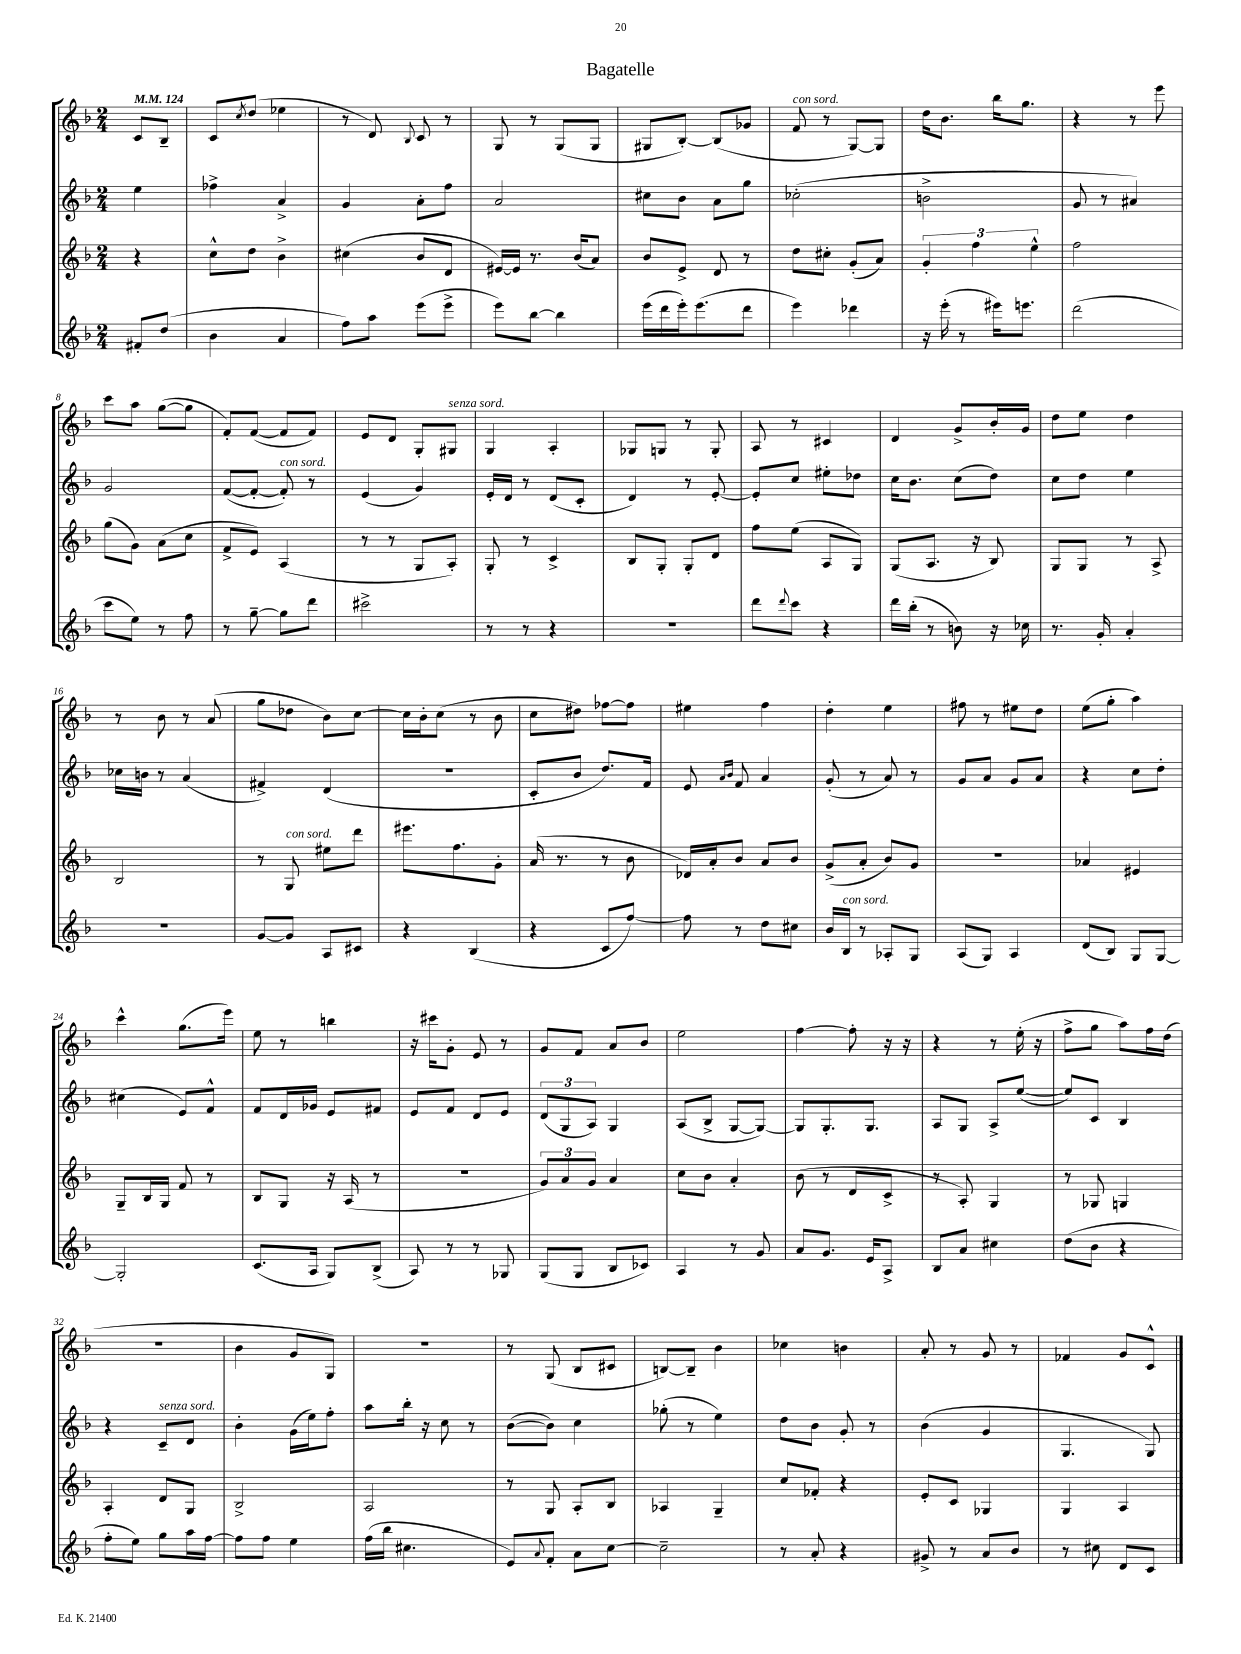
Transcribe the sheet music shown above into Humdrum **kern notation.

**kern	**kern	**kern	**kern
*part4	*part3	*part2	*part1
*staff4	*staff3	*staff2	*staff1
*clefG2	*clefG2	*clefG2	*clefG2
*k[b-]	*k[b-]	*k[b-]	*k[b-]
*M2/4	*M2/4	*M2/4	*M2/4
*MM124	*MM124	*MM124	*MM124
=	=	=	=
8f#X'/L	4r	4ee\	8c/L
(8dd/J	.	.	8B-~/J
=1	=1	=1	=1
4b-\	8cc^^\L	4ff-X^\	8c/L
.	.	.	8qcc/
.	8dd\J	.	(8dd/J
4a/	4b-^\	4a^/	4ee-X\
=2	=2	=2	=2
8ff\L)	(4cc#X\	4g/	8r
8aa\J	.	.	8d/)
.	.	.	8qqB-/
(8eee\L	8b-/L	8a'\L	8c/
8eee^\J	8d/J	8ff\J	8r
=3	=3	=3	=3
8eee\L)	[16e#X/LL)	2a/	8G/
.	16e#/JJ]	.	.
[8bb-\J	8.r	.	8r
4bb-\]	.	.	(8G/L
.	(16b-/KL	.	.
.	8a/J)	.	8G/J
=4	=4	=4	=4
(16eee\LL	8b-/L	8cc#X\L	8G#X/L
16ddd\	.	.	.
16eee'\J)	8e^/J	8b-\J	[8B-'/J)
(8.eee\	.	.	.
.	8d/	8a\L	(8B-/L]
8ddd\J	8r	8gg\J	8g-X/J
=5	=5	=5	=5
!	!	!	!LO:TX:a:i:t=con sord.
4eee\)	8dd\L	(2cc-X'\	8f/
.	8cc#X'\J	.	8r
4ddd-X\	(8g'/L	.	[8G/L)
.	8a/J)	.	8G/J]
=6	=6	=6	=6
16r	6g'/	2bn^\	16dd\KL
(16eee'\	.	.	8.b-\J
8r	.	.	.
.	6ff\	.	.
16eee#X\KL)	.	.	16bb-\KL
8.eeen\J	.	.	8.gg\J
.	6ee^^\	.	.
=7	=7	=7	=7
(2ddd\	2ff\	8g/	4r
.	.	8r	.
.	.	4a#X/)	8r
.	.	.	8eee\
!!LO:LB:g=z
=8	=8	=8	=8
8ccc\L	(8gg\L	2g/	8ccc\L
8ee\J)	8g\J)	.	8aa\J
8r	(8a\L	.	([8gg\L
8ff\	8cc\J	.	8gg\J]
=9	=9	=9	=9
8r	8f^/L	([8f/L	8f'/L)
[8gg~\	8e/J)	8f'/J_	([8f/J
!	!	!LO:TX:a:i:t=con sord.	!
8gg\L]	(4A/	8f'/])	8f/L]
8ddd\J	.	8r	8f/J)
=10	=10	=10	=10
2ccc#X^\	8r	(4e/	8e/L
.	8r	.	8d/J
.	8G/L	4g/)	8G'/L
!	!	!	!LO:TX:a:i:t=senza sord.
.	8A'/J)	.	8G#X/J
=11	=11	=11	=11
8r	8G'/	16e'/LL	4G/
.	.	16d/JJ	.
8r	8r	8r	.
4r	4c^/	(8d/L	4A'/
.	.	8c'/J	.
=12	=12	=12	=12
2r	8B-/L	4d/)	8G-X/L
.	8G'/J	.	8Gn/J
.	8G'/L	8r	8r
.	8d/J	[8e'/	8G'/
=13	=13	=13	=13
8ddd\L	8ff\L	8e'/L]	8A/
8qqddd/	.	.	.
8ccc\J	(8ee\J	8cc/J	8r
4r	8A/L	8ee#X'\L	4c#X/
.	8G/J)	8dd-X\J	.
=14	=14	=14	=14
16ddd\LL	(8G/L	16cc\KL	4d/
(16bb-'\JJ	.	8.b-\J	.
8r	8.A/J	.	.
8bn\)	.	(8cc\L	8g^/L
.	16r	.	.
16r	8B-/)	8dd\J)	16b-'/L
16cc-X\	.	.	16g/JJ
=15	=15	=15	=15
8.r	8G/L	8cc\L	8dd\L
.	8G/J	8dd\J	8ee\J
16g'/	.	.	.
4a'/	8r	4ee\	4dd\
.	8A^/	.	.
!!LO:LB:g=z
=16	=16	=16	=16
2r	2B-/	16cc-X\LL	8r
.	.	16bn\JJ	.
.	.	8r	8b-\
.	.	(4a/	8r
.	.	.	(8a/
=17	=17	=17	=17
[8g/L	8r	4f#X^/)	8gg\L
!	!LO:TX:a:i:t=con sord.	!	!
8g/J]	8G/	.	8dd-X\J
8A/L	8ee#X\L	(4d/	8b-\L)
8c#X/J	8ddd\J	.	[8cc\J
=18	=18	=18	=18
4r	8.eee#X\L	2r	16cc\LL]
.	.	.	16b-'\J
.	.	.	(8cc\J
.	8.ff\	.	.
(4B-/	.	.	8r
.	8g'\J	.	8b-\
=19	=19	=19	=19
4r	(16a/	8c'/L	8cc\L
.	8.r	.	.
.	.	8b-/J	8dd#X\J)
8c/L	8r	8.dd/L)	[8ff-X\L
[8ff/J)	8b-\	.	8ff-\J]
.	.	16f/Jk	.
=20	=20	=20	=20
8ff\]	16d-X/LL)	8e/	4ee#X\
.	16a'/J	.	.
.	.	16qqa/LL	.
.	.	16qqb-/JJ	.
8r	8b-/J	8f/	.
8dd\L	8a/L	4a/	4ff\
8cc#X\J	8b-/J	.	.
=21	=21	=21	=21
16b-/LL	(8g^/L	(8g'/	4dd'\
!LO:TX:a:i:t=con sord.	!	!	!
16B-/JJ	.	.	.
8r	8a'/J	8r	.
8A-X'/L	8b-/L)	8a/)	4ee\
8G/J	8g/J	8r	.
=22	=22	=22	=22
(8A/L	2r	8g/L	8ff#X\
8G/J)	.	8a/J	8r
4A/	.	8g/L	8ee#X\L
.	.	8a/J	8dd\J
=23	=23	=23	=23
(8d/L	4a-X/	4r	(8ee\L
8B-/J)	.	.	8gg'\J
8G/L	4e#X/	8cc\L	4aa\)
[8G/J	.	8dd'\J	.
!!LO:LB:g=z
=24	=24	=24	=24
2G'/]	8G~/L	(4cc#X\	4ccc^^\
.	16B-/L	.	.
.	16G/JJ	.	.
.	8f/	8e/L)	(8.gg\L
.	8r	8f^^/J	.
.	.	.	16eee\Jk)
=25	=25	=25	=25
(8.c/L	8B-/L	8f/L	8ee\
.	8G/J	16d/L	8r
16A/Jk	.	16g-X/JJ	.
8G/L)	16r	8e/L	4bbn\
.	(16A/	.	.
(8B-^/J	8r	8f#X/J	.
=26	=26	=26	=26
8A/)	2r	8e/L	16r
.	.	.	16ccc#X\KL
8r	.	8f/J	8g'\J
8r	.	8d/L	8e/
8G-X/	.	8e/J	8r
=27	=27	=27	=27
(8G/L	12g/L)	(12d/L	8g/L
.	12a/	12G/	.
8G/J	.	.	8f/J
.	12g/J	12A/J)	.
8B-/L	4a/	4G/	8a/L
8c-X/J)	.	.	8b-/J
=28	=28	=28	=28
4A/	8cc\L	(8A/L	2ee\
.	8b-\J	8B-^/J	.
8r	4a'/	[8G/L	.
8g/	.	8G/J_)	.
=29	=29	=29	=29
8a/L	(8b-\	8G/L]	[4ff\
8.g/J	8r	8.G'/	.
.	8d/L	.	8ff'\]
16e/KL	.	8.G/J	.
8A^/J	8c^/J	.	16r
.	.	.	16r
=30	=30	=30	=30
8B-/L	8r	8A/L	4r
8a/J	8A'/)	8G/J	.
4cc#X\	4G/	8A^/L	8r
.	.	([8ee/J	(16ee'\
.	.	.	16r
=31	=31	=31	=31
(8dd\L	8r	8ee/L])	8ff^\L
8b-\J	8G-X/	8c/J	8gg\J
4r	4Gn/	4B-/	8aa\L)
.	.	.	16ff\L
.	.	.	(16dd\JJ
!!LO:LB:g=z
=32	=32	=32	=32
8ff'\L	4A'/	4r	2r
8ee\J)	.	.	.
!	!	!LO:TX:a:i:t=senza sord.	!
8gg\L	8d/L	8c~/L	.
16aa\L	8G/J	8d/J	.
[16ff\JJ	.	.	.
=33	=33	=33	=33
8ff\L]	2B-^/	4b-'\	4b-\
8ff\J	.	.	.
4ee\	.	(16g\LL	8g/L
.	.	16ee\J)	.
.	.	8ff'\J	8G/J)
=34	=34	=34	=34
(16ff\LL	2A/	8aa\L	2r
16bb-\JJ	.	.	.
4.cc#X\	.	16bb-'\Jk	.
.	.	16r	.
.	.	8cc\	.
.	.	8r	.
=35	=35	=35	=35
8e/L)	8r	([8b-\L	8r
8qqa/	.	.	.
8f'/J	8G/	8b-\J])	(8G/
8a\L	8A'/L	4cc\	8B-/L
[8cc\J	8B-/J	.	8c#X/J
=36	=36	=36	=36
2cc~\]	4A-X/	(8gg-X'\	[8Bn/L)
.	.	8r	8B~/J]
.	4G~/	4ee\)	4b-\
=37	=37	=37	=37
8r	8cc/L	8dd\L	4cc-X\
8a'/	8f-X'/J	8b-\J	.
4r	4r	8g'/	4bn\
.	.	8r	.
=38	=38	=38	=38
8g#X^/	8e'/L	(4b-\	8a'/
8r	8c/J	.	8r
8a/L	4G-X/	4g/	8g/
8b-/J	.	.	8r
=39	=39	=39	=39
8r	4G/	4.G/	4f-X/
8cc#X\	.	.	.
8d/L	4A/	.	8g/L
8c/J	.	8G/)	8c^^/J
==	==	==	==
*-	*-	*-	*-
